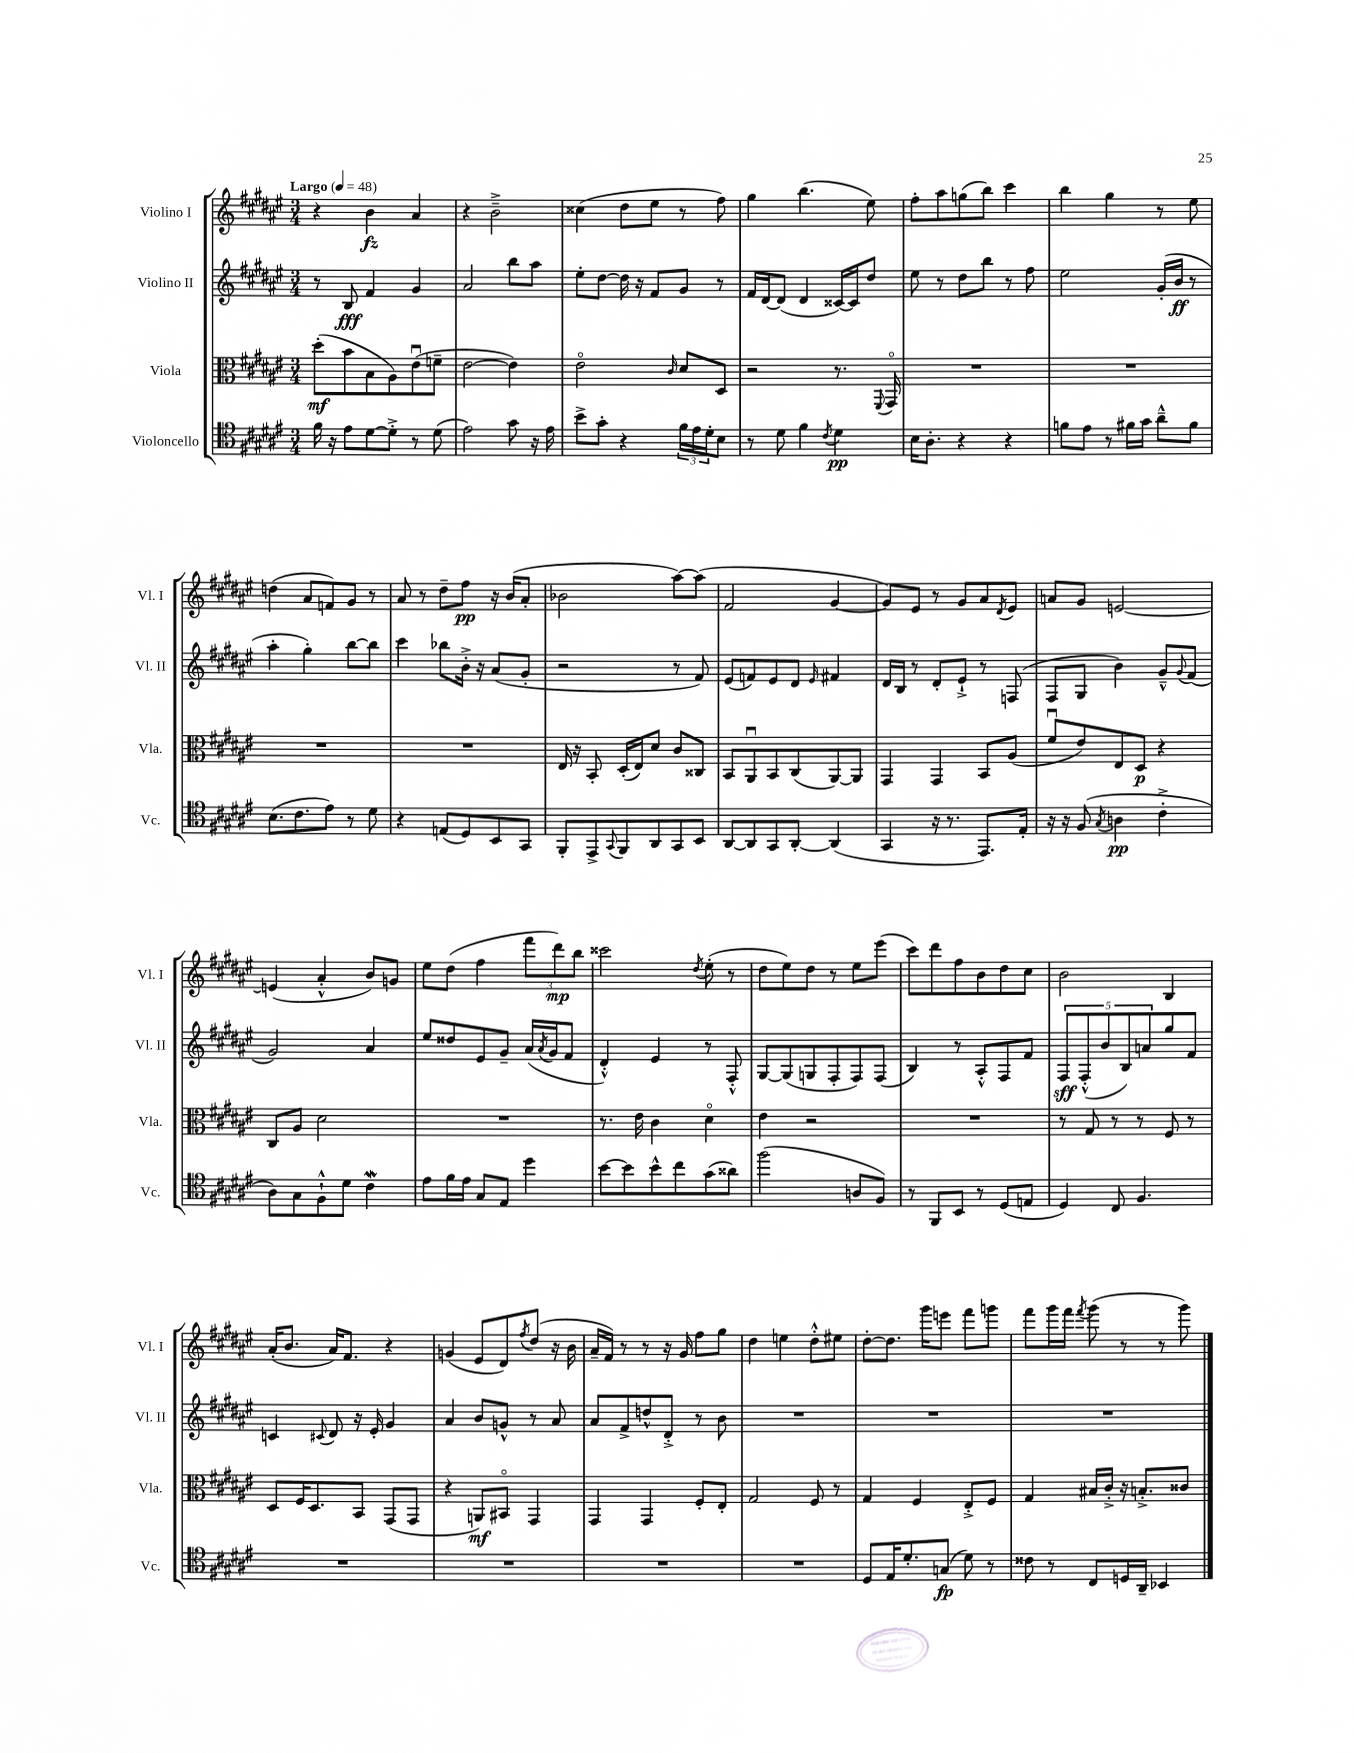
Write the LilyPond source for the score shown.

<<
\new StaffGroup <<
\new Staff = "s0" \with { instrumentName = "Violino I" shortInstrumentName = "Vl. I" } {
    \clef treble \key fis \major \numericTimeSignature \time 3/4 \tempo "Largo" 4 = 48
    r4 b'4\fz ais'4 |
    r4 b'2---> |
    cisis''4( dis''8 eis''8 r8 fis''8) |
    gis''4 b''4.( eis''8) |
    fis''8-. ais''8 g''8( b''8) cis'''4 |
    b''4 gis''4 r8 eis''8 |
    d''4( ais'8 f'8) gis'8 r8 |
    ais'8 r8 dis''8-- fis''8\pp r16 b'16( ais'8-. |
    bes'2 ais''8~) ais''8( |
    fis'2 gis'4~ |
    gis'8) eis'8 r8 gis'8 ais'8 \acciaccatura { dis'8 } eis'8 |
    a'8 gis'8 e'2~ |
    e'4( ais'4-.-^ b'8) g'8 |
    eis''8 dis''8( fis''4 \tuplet 3/2 { fis'''8 dis'''8\mp) b''8 } |
    cisis'''2 \acciaccatura { dis''8 } eis''8-.( r8 |
    dis''8 eis''8) dis''8 r8 eis''8 eis'''8( |
    cis'''8) dis'''8 fis''8 b'8 dis''8 cis''8 |
    b'2 b4 |
    ais'16-.( b'8. ais'16) fis'8. r4 |
    g'4( eis'8 dis'8) \acciaccatura { fis''8 } dis''8( r16 b'16 |
    ais'16-- fis'16) r8 r8 r16 gis'16 fis''8 gis''8 |
    dis''4 e''4 dis''8-.-^ eis''8 |
    dis''8~-. dis''8. gis'''16 e'''8 fis'''8 g'''8 |
    fis'''8 gis'''16 fis'''16 \acciaccatura { fis'''8 } gis'''8( r8 r8 gis'''8) \bar "|." |
}
\new Staff = "s1" \with { instrumentName = "Violino II" shortInstrumentName = "Vl. II" } {
    \clef treble \key fis \major \numericTimeSignature \time 3/4
    r8 b8\fff fis'4 gis'4 |
    ais'2 b''8 ais''8 |
    eis''8-. dis''8~ dis''16 r16 fis'8 gis'8 r8 |
    fis'16 dis'16~ dis'8( dis'4 cisis'16~) cisis'16 dis''8 |
    eis''8 r8 dis''8 b''8 r8 fis''8 |
    eis''2 gis'16-.( b'16\ff r8 |
    ais''4-. gis''4-.) b''8~ b''8 |
    cis'''4 bes''8 b'16-.-> r16 ais'8( gis'8-. |
    r2 r8 fis'8) |
    eis'8( f'8) eis'8 dis'8 \grace { eis'16 } fis'4 |
    dis'16 b16 r8 dis'8-. eis'8-!-> r8 f8( |
    fis8 gis8 b'4) gis'8---^ \appoggiatura { gis'8 } fis'8( |
    gis'2) ais'4 |
    eis''8 disis''8 eis'8 gis'8-- ais'16( \acciaccatura { ais'8 } gis'16 fis'8 |
    dis'4-.-^) eis'4 r8 fis8-.-^ |
    gis8~ gis8( g8 fis8-. fis8) fis8( |
    b4) r8 ais8-.-^ fis8 fis'8 |
    \tuplet 5/4 { fis8\sff fis8-.-^( b'8 b8) a'8 } gis''8 fis'8 |
    c'4 \appoggiatura { cis'8 } dis'8 r16 eis'16-. gis'4 |
    ais'4 b'8 g'8-^ r8 ais'8 |
    ais'8 fis'8-> d''8-^ dis'8-.-> r8 b'8 |
    R2. |
    R2. |
    R2. \bar "|." |
}
\new Staff = "s2" \with { instrumentName = "Viola" shortInstrumentName = "Vla." } {
    \clef alto \key fis \major \numericTimeSignature \time 3/4
    dis''8-.\mf( b'8 b8 ais8) eis'8\downbow( f'8-- |
    eis'2~ eis'4) |
    eis'2\flageolet \grace { cis'16 } dis'8 dis8 |
    r2 r8. \appoggiatura { fis,8 } gis,16\flageolet |
    R2. |
    R2. |
    R2. |
    R2. |
    eis16 r16 b,8-. dis16-.( eis16) dis'8 cis'8 cisis8 |
    b,8 ais,8\downbow b,8 cis8( ais,8~) ais,8 |
    gis,4 gis,4 b,8 ais8( |
    fis'8\downbow eis'8) eis8 dis8\p r4 |
    cis8 ais8 dis'2 |
    R2. |
    r8. eis'16 cis'4 dis'4\flageolet |
    eis'4 r2 |
    R2. |
    r8 gis8 r8 r8 fis8 r8 |
    dis8 fis16 dis8. b,8 gis,8( gis,8 |
    r4 a,8\mf) bis,8\flageolet gis,4 |
    gis,4 gis,4 fis8-. eis8-. |
    gis2 fis8 r8 |
    gis4 fis4 eis8-.-> fis8 |
    gis4 bis16 cis'16-.-> r16 b8.-.-> cisis'8 \bar "|." |
}
\new Staff = "s3" \with { instrumentName = "Violoncello" shortInstrumentName = "Vc." } {
    \clef tenor \key fis \major \numericTimeSignature \time 3/4
    fis'16 r16 eis'8 dis'8~ dis'8-.-> r8 dis'8( |
    eis'2) gis'8 r16 eis'16 |
    b'8-> gis'8-. r4 \tuplet 3/2 { fis'16 eis'16 dis'16-. } b8 |
    r8 dis'8 fis'4 \acciaccatura { cis'8 } dis'4\pp |
    b16 ais8.-. r4 r4 |
    f'8 eis'8 r8 fis'16 gis'16 ais'8---^ fis'8 |
    b8.( cis'8. eis'8) r8 dis'8 |
    r4 e8( dis8) b,8 gis,8 |
    fis,8-. eis,8-> \appoggiatura { gis,8 } fis,8 ais,8 gis,8 b,8 |
    ais,8~ ais,8 gis,8 ais,8~-. ais,4( |
    gis,4 r16 r8. eis,8.) eis16-. |
    r16 r16 fis8( \acciaccatura { gis8 } a4\pp cis'4-.-> |
    ais8) gis8 fis8-!-^ dis'8 cis'4\mordent |
    eis'8 fis'16 eis'16 gis8 eis8 dis''4 |
    b'8~ b'8 b'8-^ cis''8 gis'8( aisis'8) |
    fis''2( a8 fis8) |
    r8 fis,8 b,8 r8 dis8( e8 |
    dis4) cis8 fis4. |
    R2. |
    R2. |
    R2. |
    R2. |
    dis8 eis16 dis'8.-. g8\fp( dis'8) r8 |
    cisis'8 r8 cis8 d16 ais,16-- bes,4 \bar "|." |
}
>>
>>
\layout { \context { \Score \remove "Bar_number_engraver" } }
